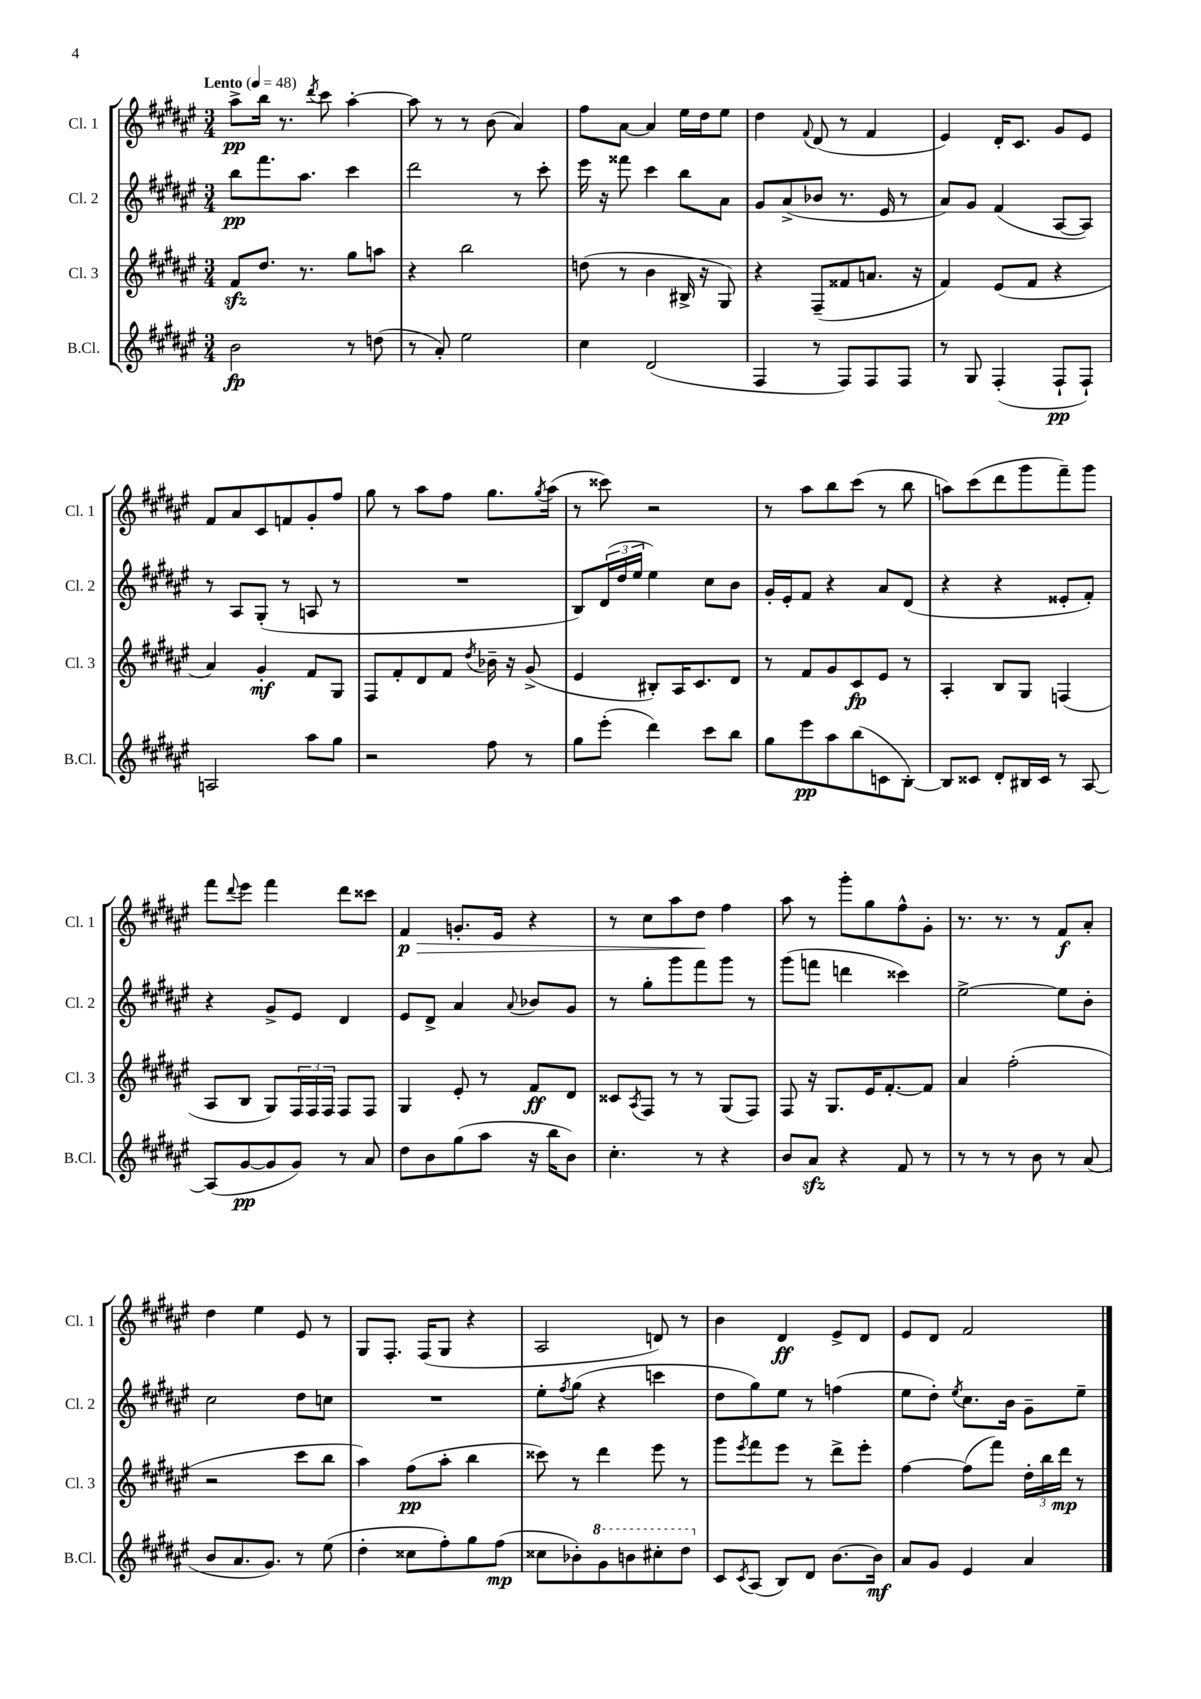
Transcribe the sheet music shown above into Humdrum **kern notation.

**kern	**kern	**kern	**kern
*staff4	*staff3	*staff2	*staff1
*clefG2	*clefG2	*clefG2	*clefG2
*k[f#c#g#d#a#e#]	*k[f#c#g#d#a#e#]	*k[f#c#g#d#a#e#]	*k[f#c#g#d#a#e#]
*M3/4	*M3/4	*M3/4	*M3/4
*MM48	*MM48	*MM48	*MM48
2b	8f#	8bb	8aa#^
.	8.dd#	8.fff#	16bb
.	.	.	8.r
.	8.r	8.aa#	.
.	.	.	8qddd#
.	.	.	8ccc#
8r	8gg#	4ccc#	[4aa#'
(8dd	8aa	.	.
=	=	=	=
8r	4r	2ddd#	8aa#]
8a#')	.	.	8r
2ee#	2bb	.	8r
.	.	.	(8b
.	.	8r	4a#)
.	.	8ccc#'	.
=	=	=	=
4cc#	(8dd	16eee#	8ff#
.	.	16r	.
.	8r	8fff##	[8a#
(2d#	4b	4ccc#	4a#]
.	16B#^	8bb	16ee#
.	16r	.	16dd#
.	8G#)	8a#	8ee#
=	=	=	=
4F#	4r	8g#	4dd#
.	.	(8a#^	.
.	.	.	8qqf#
8r	(8F#~	8b-	(8d#
8F#)	8f##	8.r	8r
8F#	8.a	.	4f#
.	.	16e#	.
8F#	.	8r	.
.	16r	.	.
=	=	=	=
8r	4f#)	8a#)	4e#)
8G#	.	8g#	.
(4F#'	(8e#	(4f#	16d#'
.	.	.	8.c#
.	8f#	.	.
8F#`	4r	[8A#	8g#
8F#`)	.	8A#])	8e#
=	=	=	=
2A	4a#)	8r	8f#
.	.	8A#	8a#
.	4g#'	(8G#'	8c#
.	.	8r	8f
8aa#	8f#	8A	8g#'
8gg#	8G#	8r	8ff#
=	=	=	=
2r	8F#	2.r	8gg#
.	8f#'	.	8r
.	8d#	.	8aa#
.	8f#	.	8ff#
.	8qdd#	.	.
8ff#	16b-~	.	8.gg#
.	16r	.	.
8r	(8g#^	.	.
.	.	.	8qgg#
.	.	.	(16aa#
=	=	=	=
8gg#	4e#	8B)	8r
(8eee#'	.	(24d#	8ccc##)
.	.	24dd#	.
.	.	24ee#	.
4ddd#)	8B#')	4ee#)	2r
.	16A#	.	.
.	8.c#	.	.
8ccc#	.	8cc#	.
8bb	8d#	8b	.
=	=	=	=
8gg#	8r	16g#'	8r
.	.	16e#'	.
8eee#	8f#	8f#	8aa#
8aa#	8g#	4r	8bb
(8bb	8c#	.	(8ccc#
8c	8e#	8a#	8r
[8B')	8r	(8d#	8bb
=	=	=	=
8B]	4A#'	4r	8aa)
8c##	.	.	(8ccc#
8d#'	8B	4r	8ddd#
16B#	8G#	.	8ggg#
16c##	.	.	.
8r	(4F	8e##'	8fff#~)
[8A#	.	8f#')	8ggg#
=	=	=	=
(8A#]	8A#	4r	8fff#
.	.	.	8qqddd#
[8g#	8B	.	8eee#
8g#]	8G#)	8g#^	4fff#
8g#)	24F#	8e#	.
.	24F#	.	.
.	24F#	.	.
8r	8F#	4d#	8ddd#
8a#	8F#	.	8ccc##
=	=	=	=
8dd#	4G#	8e#	4f#
8b	.	8d#^	.
(8gg#	8e#'	4a#	8.g'
8aa#	8r	.	.
.	.	.	16e#
.	.	8qqa#	.
16r	8f#	8b-	4r
16bb	.	.	.
8b)	8d#	8g#	.
=	=	=	=
4.cc#'	8c##	8r	8r
.	8qA#	.	.
.	8F#	8gg#'	8cc#
.	8r	8ggg#	8aa#
8r	8r	8fff#	8dd#
4r	(8G#	8ggg#	4ff#
.	8F#)	8r	.
=	=	=	=
8b	8F#	(8ggg#	8aa#
8a#	16r	8fff	8r
.	8.G#	.	.
4r	.	4ddd	8ggg#'
.	16e#	.	8gg#
.	[8.f#'	.	.
8f#	.	4ccc##)	8ff#^^
8r	8f#]	.	8g#'
=	=	=	=
8r	4a#	[2ee#^	8.r
8r	.	.	.
.	.	.	8.r
8r	(2ff#'	.	.
8b	.	.	8r
8r	.	8ee#]	8f#
(8a#	.	8b'	8a#'
=	=	=	=
8b	2r	2cc#	4dd#
8.a#	.	.	.
.	.	.	4ee#
8.g#)	.	.	.
8r	8ccc#	8dd#	8e#
(8ee#	8bb	8cc	8r
=	=	=	=
4dd#'	4aa#)	2.r	8G#
.	.	.	8.F#'
8cc##	(8ff#	.	.
.	.	.	(16F#
8ff#')	8aa#'	.	8G#
8gg#	4bb	.	4r
(8ff#	.	.	.
=	=	=	=
8cc##	8ccc##)	8ee#'	2A#
.	.	8qff#	.
8b-')	8r	(8gg#	.
8gg#	4ddd#	4r	.
8bb	.	.	.
8ccc#'	8eee#	4ccc	8d)
8ddd#	8r	.	8r
=	=	=	=
8c#	8ggg#	8dd#	4b
8qc#	8qeee#	.	.
(8A#	8fff#	8gg#)	.
8B)	8eee#	8ee#	4d#
8d#	8r	8r	.
[8.b	8ddd#^	(4ff	8e#^
.	8eee#'	.	8d#
16b]	.	.	.
=	=	=	=
8a#	[4ff#	8ee#	8e#
8g#	.	8dd#')	8d#
.	.	8qee#	.
4e#	(8ff#]	8.cc#	2f#
.	8fff#)	.	.
.	.	16b	.
4a#	24dd#'	8g#~	.
.	24bb	.	.
.	24ddd#	.	.
.	8r	8ee#~	.
==	==	==	==
*-	*-	*-	*-
